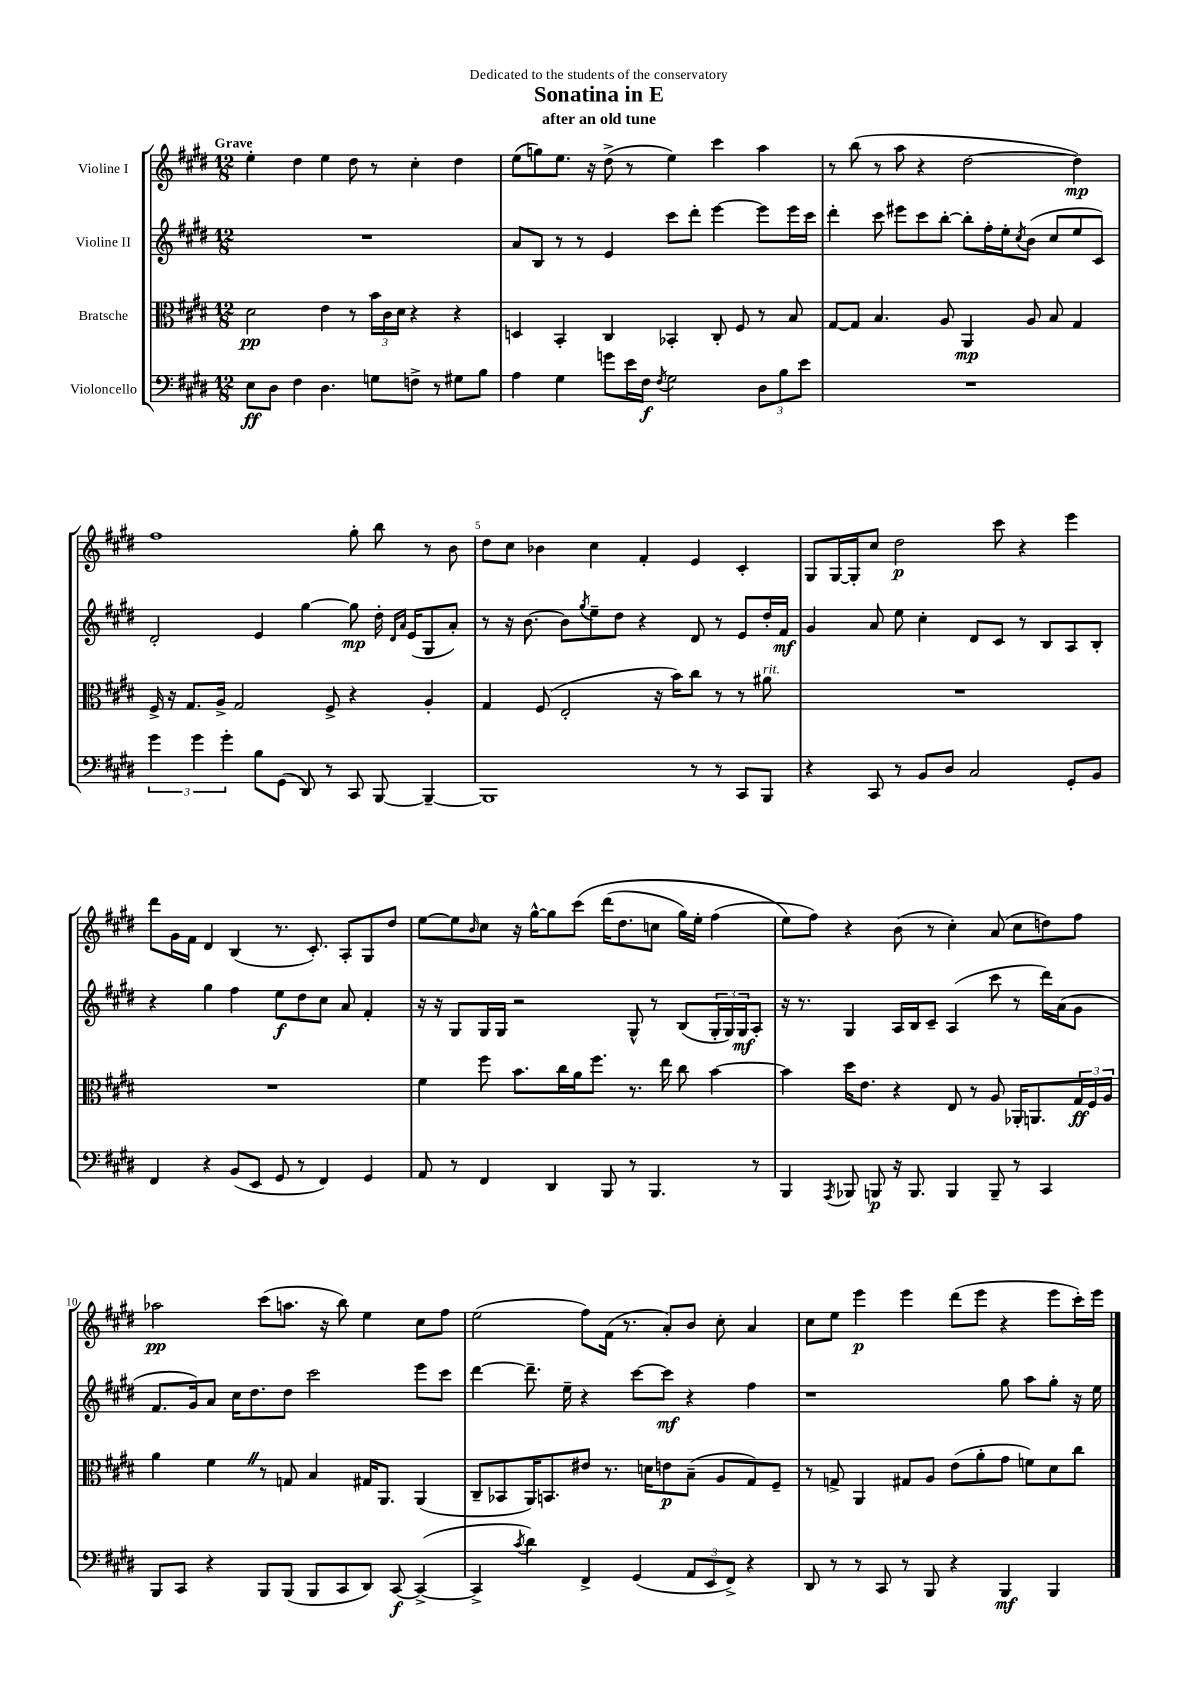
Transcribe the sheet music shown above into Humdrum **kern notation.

**kern	**kern	**kern	**kern
*staff4	*staff3	*staff2	*staff1
*clefF4	*clefC3	*clefG2	*clefG2
*k[f#c#g#d#]	*k[f#c#g#d#]	*k[f#c#g#d#]	*k[f#c#g#d#]
*M12/8	*M12/8	*M12/8	*M12/8
8E	2d#	1.r	4ee'
8D#	.	.	.
4F#	.	.	4dd#
4.D#	4e	.	4ee
.	8r	.	8dd#
8G	24b	.	8r
.	24c#	.	.
.	24d#	.	.
8F^	4r	.	4cc#'
8r	.	.	.
8G#	4r	.	4dd#
8B	.	.	.
=	=	=	=
4A	4D	8a	(8ee
.	.	8B	8gg)
4G#	4BB'	8r	8.ee
.	.	8r	.
.	.	.	16r
8g	4C#	4e	(8dd#^
16e	.	.	8r
16F#	.	.	.
8qF#	.	.	.
2G#	4BB-'	8ccc#	4ee)
.	.	8ddd#'	.
.	8C#'	[4eee	4ccc#
.	8F#	.	.
12D#	8r	8eee]	4aa
12B	.	.	.
.	8B	16eee	.
12e	.	.	.
.	.	16ccc#	.
=	=	=	=
1.r	[8G#	4ddd#'	8r
.	8G#]	.	(8bb
.	4.B	8ccc#	8r
.	.	8eee#	8aa
.	.	8ccc#	4r
.	8A	[8bb'	.
.	4AA	8bb']	[2dd#
.	.	16ff#'	.
.	.	16ee'	.
.	.	8qcc#	.
.	8A	(8b	.
.	8B	8cc#	.
.	4G#	8ee	4dd#])
.	.	8c#)	.
=	=	=	=
6g#	16F#^	2d#'	1ff#
.	16r	.	.
.	8.G#	.	.
6g#	.	.	.
.	16A^	.	.
6g#'	.	.	.
.	2G#	.	.
8B	.	4e	.
(8GG#	.	.	.
8DD#)	.	[4gg#	.
8r	8F#^	.	.
8CC#	4r	8gg#]	8gg#'
[8BBB	.	16dd#'	8bb
.	.	16qqd#	.
.	.	16qqa	.
.	.	(16e	.
4BBB~_	4A'	8G#	8r
.	.	8a')	8b
=	=	=	=
1BBB]	4G#	8r	8dd#
.	.	16r	8cc#
.	.	[8.b	.
.	(8F#	.	4b-
.	2E'	8b]	.
.	.	8qgg#	.
.	.	8ee~	4cc#
.	.	8dd#	.
.	.	4r	4f#'
.	16r	.	.
.	16b)	.	.
8r	8cc#	8d#	4e
8r	8r	8r	.
8CC#	8r	8e	4c#'
8BBB	8a#	16dd#'	.
.	.	16f#	.
=	=	=	=
4r	1.r	4g#	8G#
.	.	.	[16G#
.	.	.	16G#']
8CC#	.	8a	8cc#
8r	.	8ee	2dd#
8BB	.	4cc#'	.
8D#	.	.	.
2C#	.	8d#	.
.	.	8c#	8ccc#
.	.	8r	4r
.	.	8B	.
8GG#'	.	8A	4eee
8BB	.	8B'	.
=	=	=	=
4FF#	1.r	4r	8ddd#
.	.	.	16g#
.	.	.	16f#
4r	.	4gg#	4d#
(8BB	.	4ff#	(4B
8EE	.	.	.
8GG#	.	8ee	8.r
8r	.	8dd#	.
.	.	.	8.c#')
4FF#)	.	8cc#	.
.	.	8a	8A'
4GG#	.	4f#'	8G#
.	.	.	8dd#
=	=	=	=
8AA	4f#	16r	[8ee
.	.	16r	.
8r	.	8G#	8ee]
.	.	.	16qqb
4FF#	8ff#	16G#	8cc#
.	.	16G#	.
.	8.b	2r	16r
.	.	.	[16gg#^^
4DD#	.	.	8gg#]
.	16cc#	.	.
.	16a	.	&(8ccc#
.	8.ff#	.	.
8BBB	.	.	(16ddd#
.	.	.	8.dd#
8r	8.r	8G#^^	.
4.BBB	.	8r	8cc
.	16ee	.	.
.	8cc#	(8B	16gg#)
.	.	.	16ee'
.	[4b	24G#'	(4ff#
.	.	24G#)	.
.	.	24G#	.
8r	.	8A'	.
=	=	=	=
4BBB	4b]	16r	8ee&)
.	.	8.r	.
.	.	.	8ff#)
8qAAA	.	.	.
8BBB-	16dd#	4G#	4r
.	8.e	.	.
8BBB	.	.	.
16r	4r	16A	(8b
8.BBB	.	16B	.
.	.	8c#~	8r
4BBB	8E	(4A	4cc#')
.	8r	.	.
8BBB~	8A	8ccc#	(8a
8r	16AA-'	8r	8cc#
.	8.AA	.	.
4CC#	.	16ddd#)	8dd)
.	.	(16a	.
.	24G#	8g#	8ff#
.	24F#	.	.
.	24A	.	.
=	=	=	=
8BBB	4a	8.f#	2aa-
8CC#	.	.	.
.	.	16g#)	.
4r	4f#	8a	.
.	.	16cc#	.
.	.	8.dd#	.
8BBB	8r	.	(8ccc#
(8BBB	8G	8dd#	8.aa
8BBB	4B	2ccc#	.
.	.	.	16r
8CC#	.	.	8bb)
8DD#)	16G#	.	4ee
.	8.AA	.	.
[8CC#	.	.	.
(4CC#^_	(4AA	8eee	8cc#
.	.	8ccc#	8ff#
=	=	=	=
4CC#^]	8C#~	[4ddd#	(2ee
.	8BB-	.	.
8qc#	.	.	.
4d#)	16AA)	8.ddd#~]	.
.	8.BB	.	.
.	.	16ee~	.
4FF#^	8e#	4r	8ff#)
.	8.r	.	(16f#
.	.	.	8.r
(4GG#	.	[8ccc#	.
.	16d	.	.
.	8e	8ccc#]	8a')
12AA	(8B~	4r	8b
12EE	.	.	.
.	8A	.	8cc#'
12FF#^)	.	.	.
4r	8G#)	4ff#	4a
.	8F#~	.	.
=	=	=	=
8DD#	8r	1r	8cc#
8r	8G^	.	8ee
8r	4AA	.	4eee
8CC#	.	.	.
8r	8G#	.	4eee
8BBB	8A	.	.
4r	(8e	.	(8ddd#
.	8a'	.	8eee
4BBB	8g#	8gg#	4r
.	8f)	8aa	.
4BBB	8d#	8gg#'	8eee
.	8cc#	16r	16ccc#')
.	.	16ee	16eee
==	==	==	==
*-	*-	*-	*-
